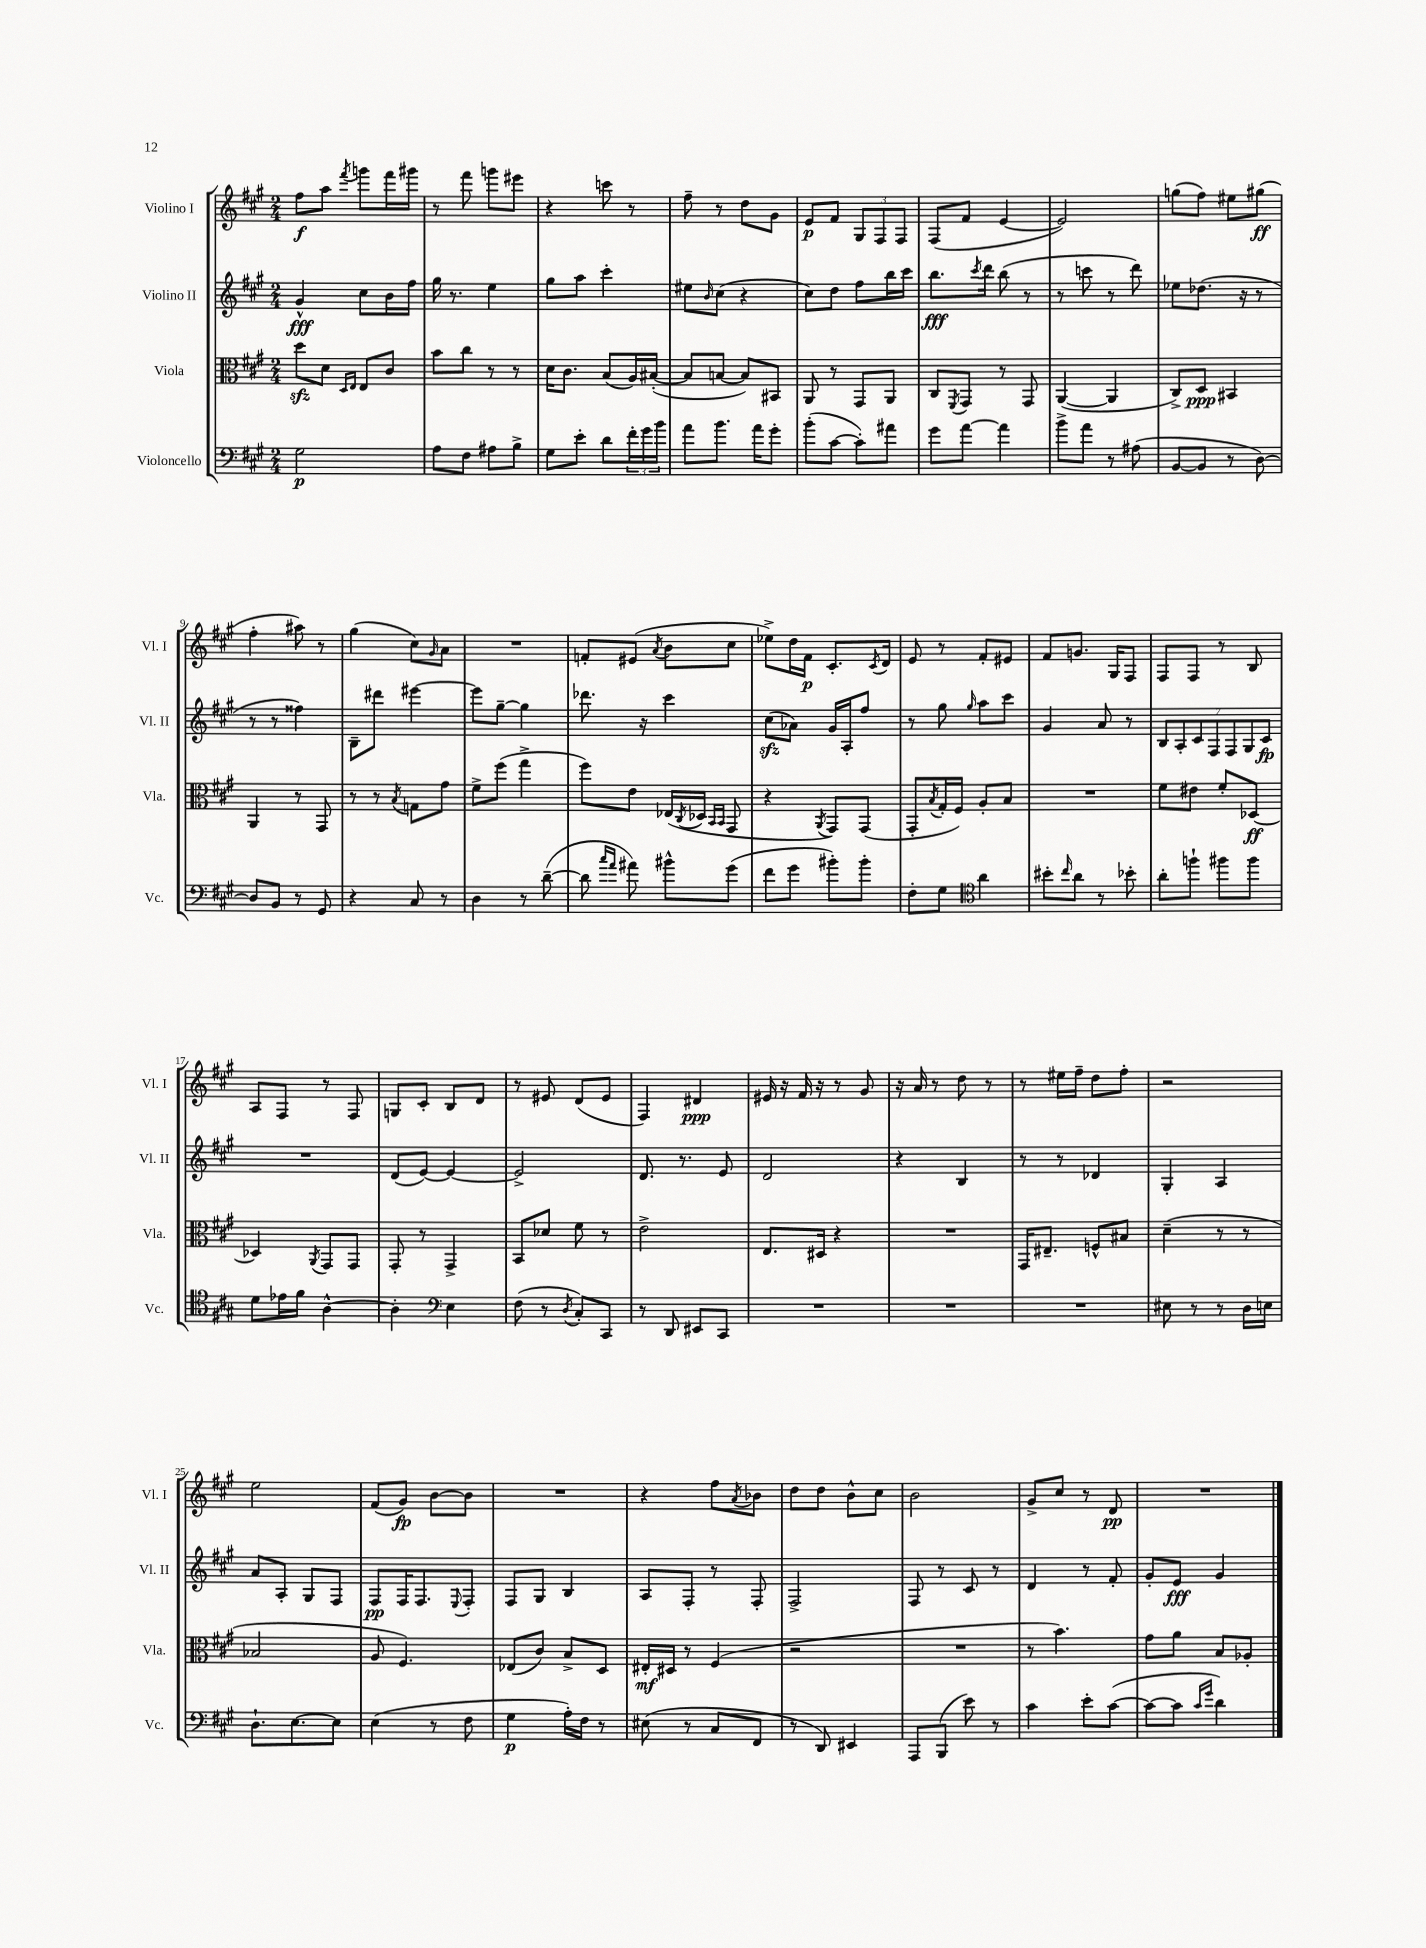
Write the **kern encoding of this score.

**kern	**kern	**kern	**kern
*staff4	*staff3	*staff2	*staff1
*clefF4	*clefC3	*clefG2	*clefG2
*k[f#c#g#]	*k[f#c#g#]	*k[f#c#g#]	*k[f#c#g#]
*M2/4	*M2/4	*M2/4	*M2/4
2G#	8dd	4g#^^	8ff#
.	8d	.	8aa
.	16qqD	.	.
.	16qqE	.	8qfff#
.	8E	8cc#	8ggg
.	8c#	16b	16fff#
.	.	16ff#	16ggg#
=	=	=	=
8A	8b	16gg#	8r
.	.	8.r	.
8F#	8cc#	.	8fff#
8A#	8r	4ee	8ggg
8B^	8r	.	8eee#
=	=	=	=
8G#	16d	8gg#	4r
.	8.c#	.	.
8e'	.	8aa	.
8d	(8B	4ccc#'	8ccc
24f#'	16A)	.	8r
24g#	.	.	.
.	([16B#'	.	.
24b	.	.	.
=	=	=	=
8a	8B#]	8ee#	8ff#~
.	.	16qqb	.
8.b	[8B	(8cc#	8r
.	8B])	4r	8dd
16a	.	.	.
8g#'	8BB#	.	8g#
=	=	=	=
(8b'	8AA	8cc#)	8e
[8c#	8r	8dd	8f#
8c#'])	8GG#	8ff#	12G#
.	.	.	12F#
8a#	8AA	16bb	.
.	.	.	12F#
.	.	16ccc#	.
=	=	=	=
8g#	8C#	8.bb	(8F#
.	8qFF#	.	.
[8a	8GG#	.	8f#
.	.	8qccc#	.
.	.	16ddd	.
4a]	8r	(8bb	[4e
.	8GG#	8r	.
=	=	=	=
8b^	([4AA	8r	2e])
8a	.	8ccc	.
8r	4AA]	8r	.
(8A#	.	8ddd)	.
=	=	=	=
[8BB	8C#^)	8ee-	(8gg
8BB]	8D	(8.dd-	8ff#)
8r	4BB#	.	8ee#
.	.	16r	.
[8D)	.	8r	(8gg#
=	=	=	=
8D]	4AA	8r	4ff#'
8BB	.	8r	.
8r	8r	4ff##)	8aa#)
8GG#	8GG#	.	8r
=	=	=	=
4r	8r	8B~	(4gg#
.	8r	8ddd#	.
.	8qB	.	.
8C#	8G	[4eee#	8cc#)
.	.	.	16qqg#
8r	8g#	.	8a
=	=	=	=
4D	8f#^	8eee#]	2r
.	(8ff#	[8gg#~	.
8r	4gg#^	4gg#]	.
([8d~	.	.	.
=	=	=	=
8d]	8ff#)	8.ddd-	8f'
16qqcc#	.	.	.
16qqa	.	.	.
8a#)	8e	.	(8e#
.	.	16r	.
.	.	.	8qa
8b#^^	(16E-	4ccc#	8b
.	8qC#	.	.
.	16D-	.	.
.	16qqBB	.	.
.	16qqBB	.	.
(8g#	8GG#	.	8cc#
=	=	=	=
8f#	4r	(8cc#	8ee-^)
8g#	.	8a-)	16dd
.	.	.	16f#
.	8qAA	.	.
8b#')	8GG#)	16g#	8.c#'
.	.	16A'	.
8b#'	(8GG#	8ff#	.
.	.	.	8qc#
.	.	.	16d
=	=	=	=
8F#'	8GG#'	8r	8e
.	8qB	.	.
8G#	16G#'	8gg#	8r
.	16F#)	.	.
*clefC4	*	*	*
.	.	16qqgg#	.
4a	8A'	8aa	8f#'
.	8B	8ccc#	8e#
=	=	=	=
8b#'	2r	4g#	8f#
16qqcc#	.	.	.
8a	.	.	8.g
8r	.	8a	.
.	.	.	16G#
8b-'	.	8r	8F#
=	=	=	=
8a'	8f#	14B	8F#
.	.	14A'	.
8ff`	8e#	.	8F#
.	.	14c#	.
.	.	14F#	.
8ff#	8f#'	.	8r
.	.	14F#	.
.	.	14G#	.
8ff#	[8D-	.	8B
.	.	14c#	.
=	=	=	=
8d	4D-]	2r	8A
16e-	.	.	8F#
16f#	.	.	.
.	8qAA	.	.
[4A^^	8GG#	.	8r
.	8GG#	.	8F#
=	=	=	=
4A']	8GG#'	(8d	8G
.	8r	[8e)	8c#'
*clefF4	*	*	*
4E	4GG#^	4e_	8B
.	.	.	8d
=	=	=	=
(8F#	8BB	2e^]	8r
8r	8d-	.	8e#
8qD	.	.	.
8C#')	8f#	.	(8d
8CC#	8r	.	8e#
=	=	=	=
8r	2e^	8.d	4F#)
8DD	.	.	.
.	.	8.r	.
8EE#	.	.	4d#
8CC#	.	8e	.
=	=	=	=
2r	8.E	2d	16e#
.	.	.	16r
.	.	.	16f#
.	16D#	.	16r
.	4r	.	8r
.	.	.	8g#
=	=	=	=
2r	2r	4r	16r
.	.	.	16a
.	.	.	8r
.	.	4B	8dd
.	.	.	8r
=	=	=	=
2r	16GG#	8r	8r
.	8.E#~	.	.
.	.	8r	16ee#
.	.	.	16ff#~
.	8F^^	4d-	8dd
.	8B#	.	8ff#'
=	=	=	=
8E#	(4d~	4G#'	2r
8r	.	.	.
8r	8r	4A	.
16D	8r	.	.
16E	.	.	.
=	=	=	=
8.D`	2B-	8a	2ee
.	.	8A'	.
[8.E	.	.	.
.	.	8G#	.
8E]	.	8F#	.
=	=	=	=
(4E	8A	8F#	(8f#
.	4.F#)	16F#	8g#)
.	.	8.F#	.
8r	.	.	[8b
.	.	8qqE	.
8F#	.	8F#'	8b]
=	=	=	=
4G#	(8E-	8F#	2r
.	8c#)	8G#	.
16A')	8B^	4B	.
16F#	.	.	.
8r	8D	.	.
=	=	=	=
(8E#	16E#'	8A	4r
.	16D#	.	.
8r	8r	8F#'	.
8C#	(4F#	8r	8ff#
.	.	.	8qa
8FF#	.	8F#'	8b-
=	=	=	=
8r	2r	2F#^	8dd
8DD)	.	.	8dd
4EE#	.	.	8b^^
.	.	.	8cc#
=	=	=	=
8AAA	2r	8F#	2b
(8BBB	.	8r	.
8e)	.	8c#	.
8r	.	8r	.
=	=	=	=
4c#	8r	4d	8g#^
.	4.b)	.	8cc#
8e'	.	8r	8r
([8c#	.	8f#'	8d
=	=	=	=
8c#_	8g#	8g#'	2r
8c#]	8a	8e	.
16qqc#	.	.	.
16qqg#	.	.	.
4d)	8B	4g#	.
.	8A-'	.	.
==	==	==	==
*-	*-	*-	*-
